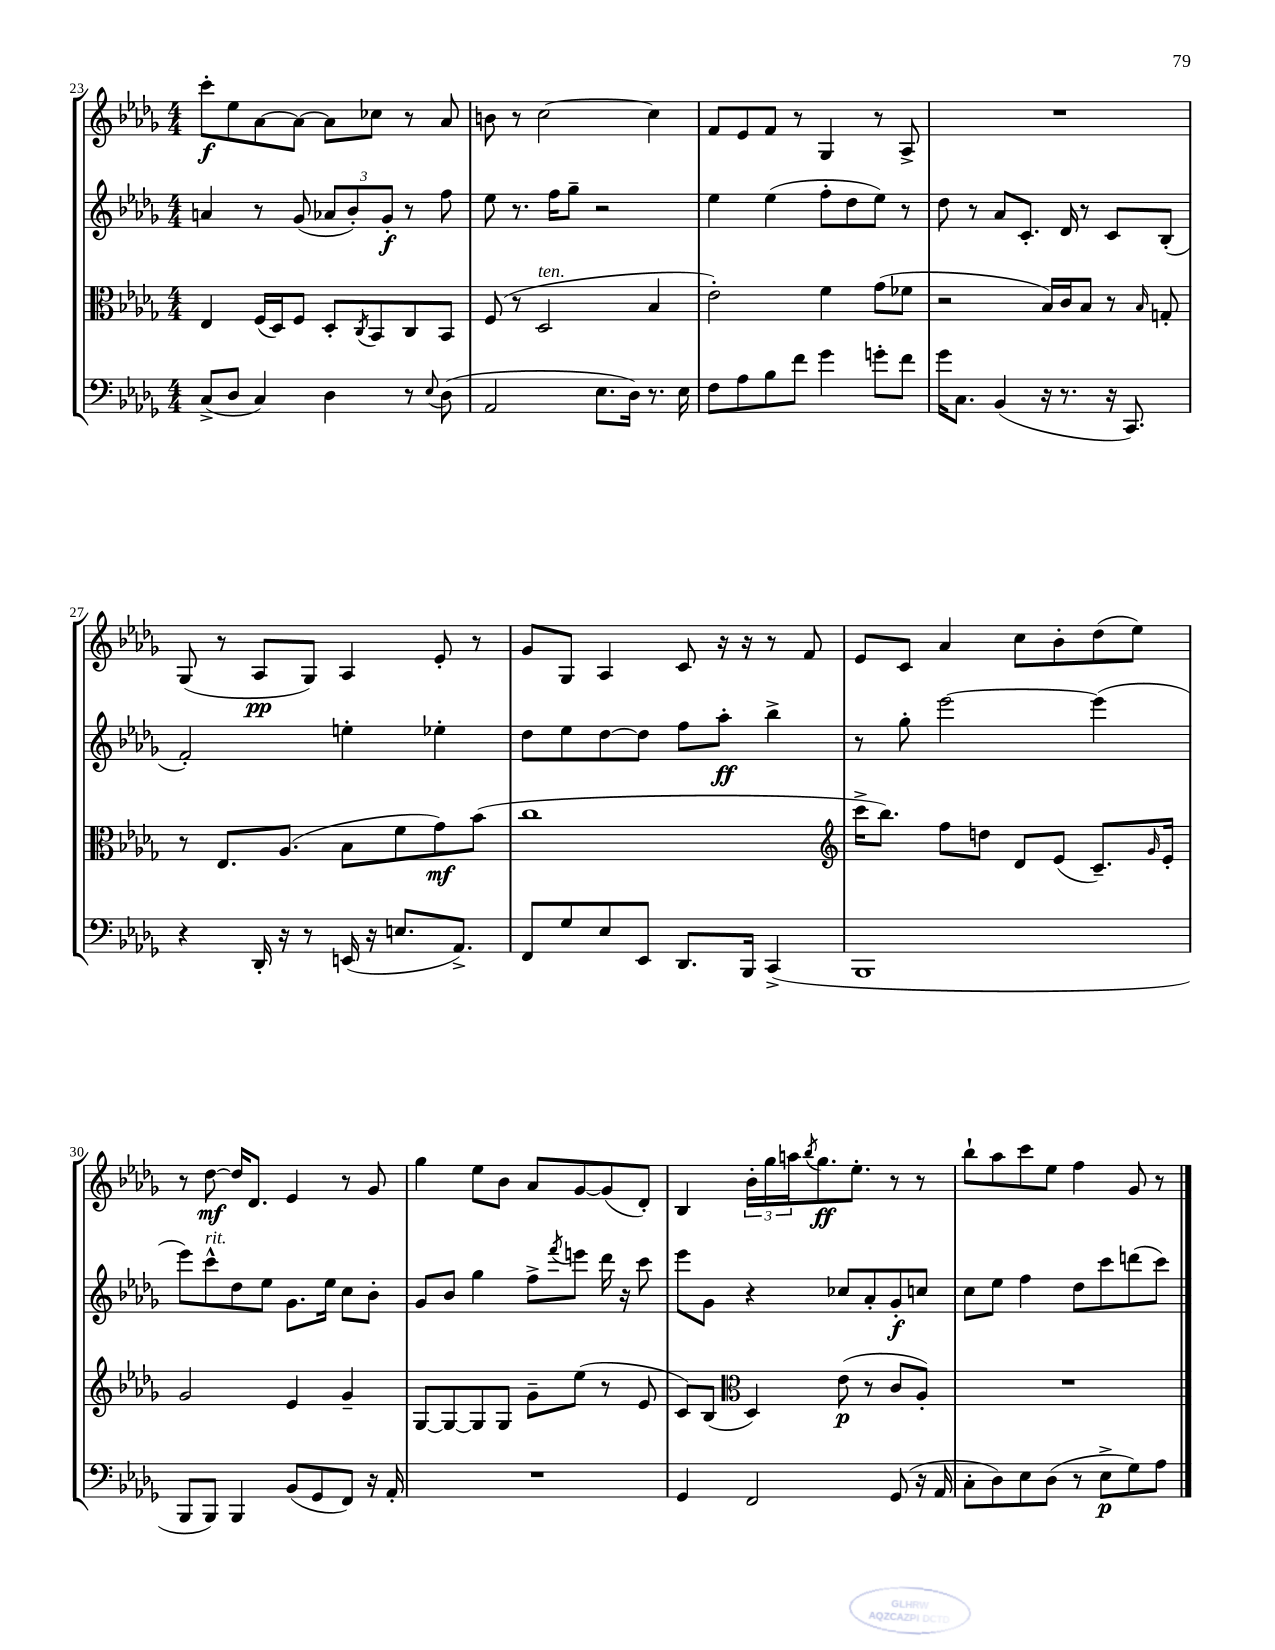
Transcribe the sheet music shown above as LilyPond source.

<<
\new StaffGroup <<
\new Staff = "s0" {
    \clef treble \key des \major \numericTimeSignature \time 4/4
    c'''8-.\f ees''8 aes'8~ aes'8~ aes'8 ces''8 r8 aes'8 |
    b'8 r8 c''2~ c''4 |
    f'8 ees'8 f'8 r8 ges4 r8 aes8-> |
    R1 |
    ges8( r8 aes8\pp ges8) aes4 ees'8-. r8 |
    ges'8 ges8 aes4 c'8 r16 r16 r8 f'8 |
    ees'8 c'8 aes'4 c''8 bes'8-. des''8( ees''8) |
    r8 des''8~\mf des''16 des'8. ees'4 r8 ges'8 |
    ges''4 ees''8 bes'8 aes'8 ges'8~ ges'8( des'8-.) |
    bes4 \tuplet 3/2 { bes'16-. ges''16 a''16 } \acciaccatura { bes''8 } ges''8.\ff ees''8.-. r8 r8 |
    bes''8-! aes''8 c'''8 ees''8 f''4 ges'8 r8 \bar "|." |
}
\new Staff = "s1" {
    \clef treble \key des \major \numericTimeSignature \time 4/4
    a'4 r8 ges'8( \tuplet 3/2 { aes'8 bes'8-.) ges'8-.\f } r8 f''8 |
    ees''8 r8. f''16 ges''8-- r2 |
    ees''4 ees''4( f''8-. des''8 ees''8) r8 |
    des''8 r8 aes'8 c'8.-. des'16 r8 c'8 bes8-.( |
    f'2-.) e''4-. ees''4-. |
    des''8 ees''8 des''8~ des''8 f''8 aes''8-.\ff bes''4-> |
    r8 ges''8-. ees'''2~ ees'''4( |
    ees'''8) c'''8-^^\markup { \italic "rit." } des''8 ees''8 ges'8. ees''16 c''8 bes'8-. |
    ges'8 bes'8 ges''4 f''8-> \acciaccatura { f'''8 } e'''8 des'''16 r16 c'''8 |
    ees'''8 ges'8 r4 ces''8 aes'8-. ges'8-.\f c''8 |
    c''8 ees''8 f''4 des''8 c'''8 d'''8( c'''8) \bar "|." |
}
\new Staff = "s2" {
    \clef alto \key des \major \numericTimeSignature \time 4/4
    ees4 f16( des16) f8 des8-. \acciaccatura { c8 } bes,8 c8 bes,8 |
    f8( r8 des2^\markup { \italic "ten." } bes4 |
    ees'2-.) f'4 ges'8( fes'8 |
    r2 bes16) c'16 bes8 r8 \grace { bes16 } g8-. |
    r8 ees8. aes8.( bes8 f'8 ges'8\mf) bes'8( |
    c''1 |
    \clef treble c'''16-> bes''8.) f''8 d''8 des'8 ees'8( c'8.--) \grace { ges'16 } ees'16-. |
    ges'2 ees'4 ges'4-- |
    ges8~ ges8~ ges8 ges8 ges'8-- ees''8( r8 ees'8 |
    c'8) bes8( \clef alto des4) ees'8\p( r8 c'8 aes8-.) |
    R1 \bar "|." |
}
\new Staff = "s3" {
    \clef bass \key des \major \numericTimeSignature \time 4/4
    c8->( des8 c4) des4 r8 \appoggiatura { ees8 } des8( |
    aes,2 ees8. des16) r8. ees16 |
    f8 aes8 bes8 f'8 ges'4 g'8-. f'8 |
    ges'16 c8. bes,4( r16 r8. r16 c,8.) |
    r4 des,16-. r16 r8 e,16( r16 e8. aes,8.->) |
    f,8 ges8 ees8 ees,8 des,8. bes,,16 c,4->( |
    bes,,1 |
    bes,,8 bes,,8) bes,,4 bes,8( ges,8 f,8) r16 aes,16-. |
    R1 |
    ges,4 f,2 ges,8( r16 aes,16 |
    c8-. des8) ees8 des8( r8 ees8->\p ges8) aes8 \bar "|." |
}
>>
>>
\layout { \context { \Score currentBarNumber = #23 } }
